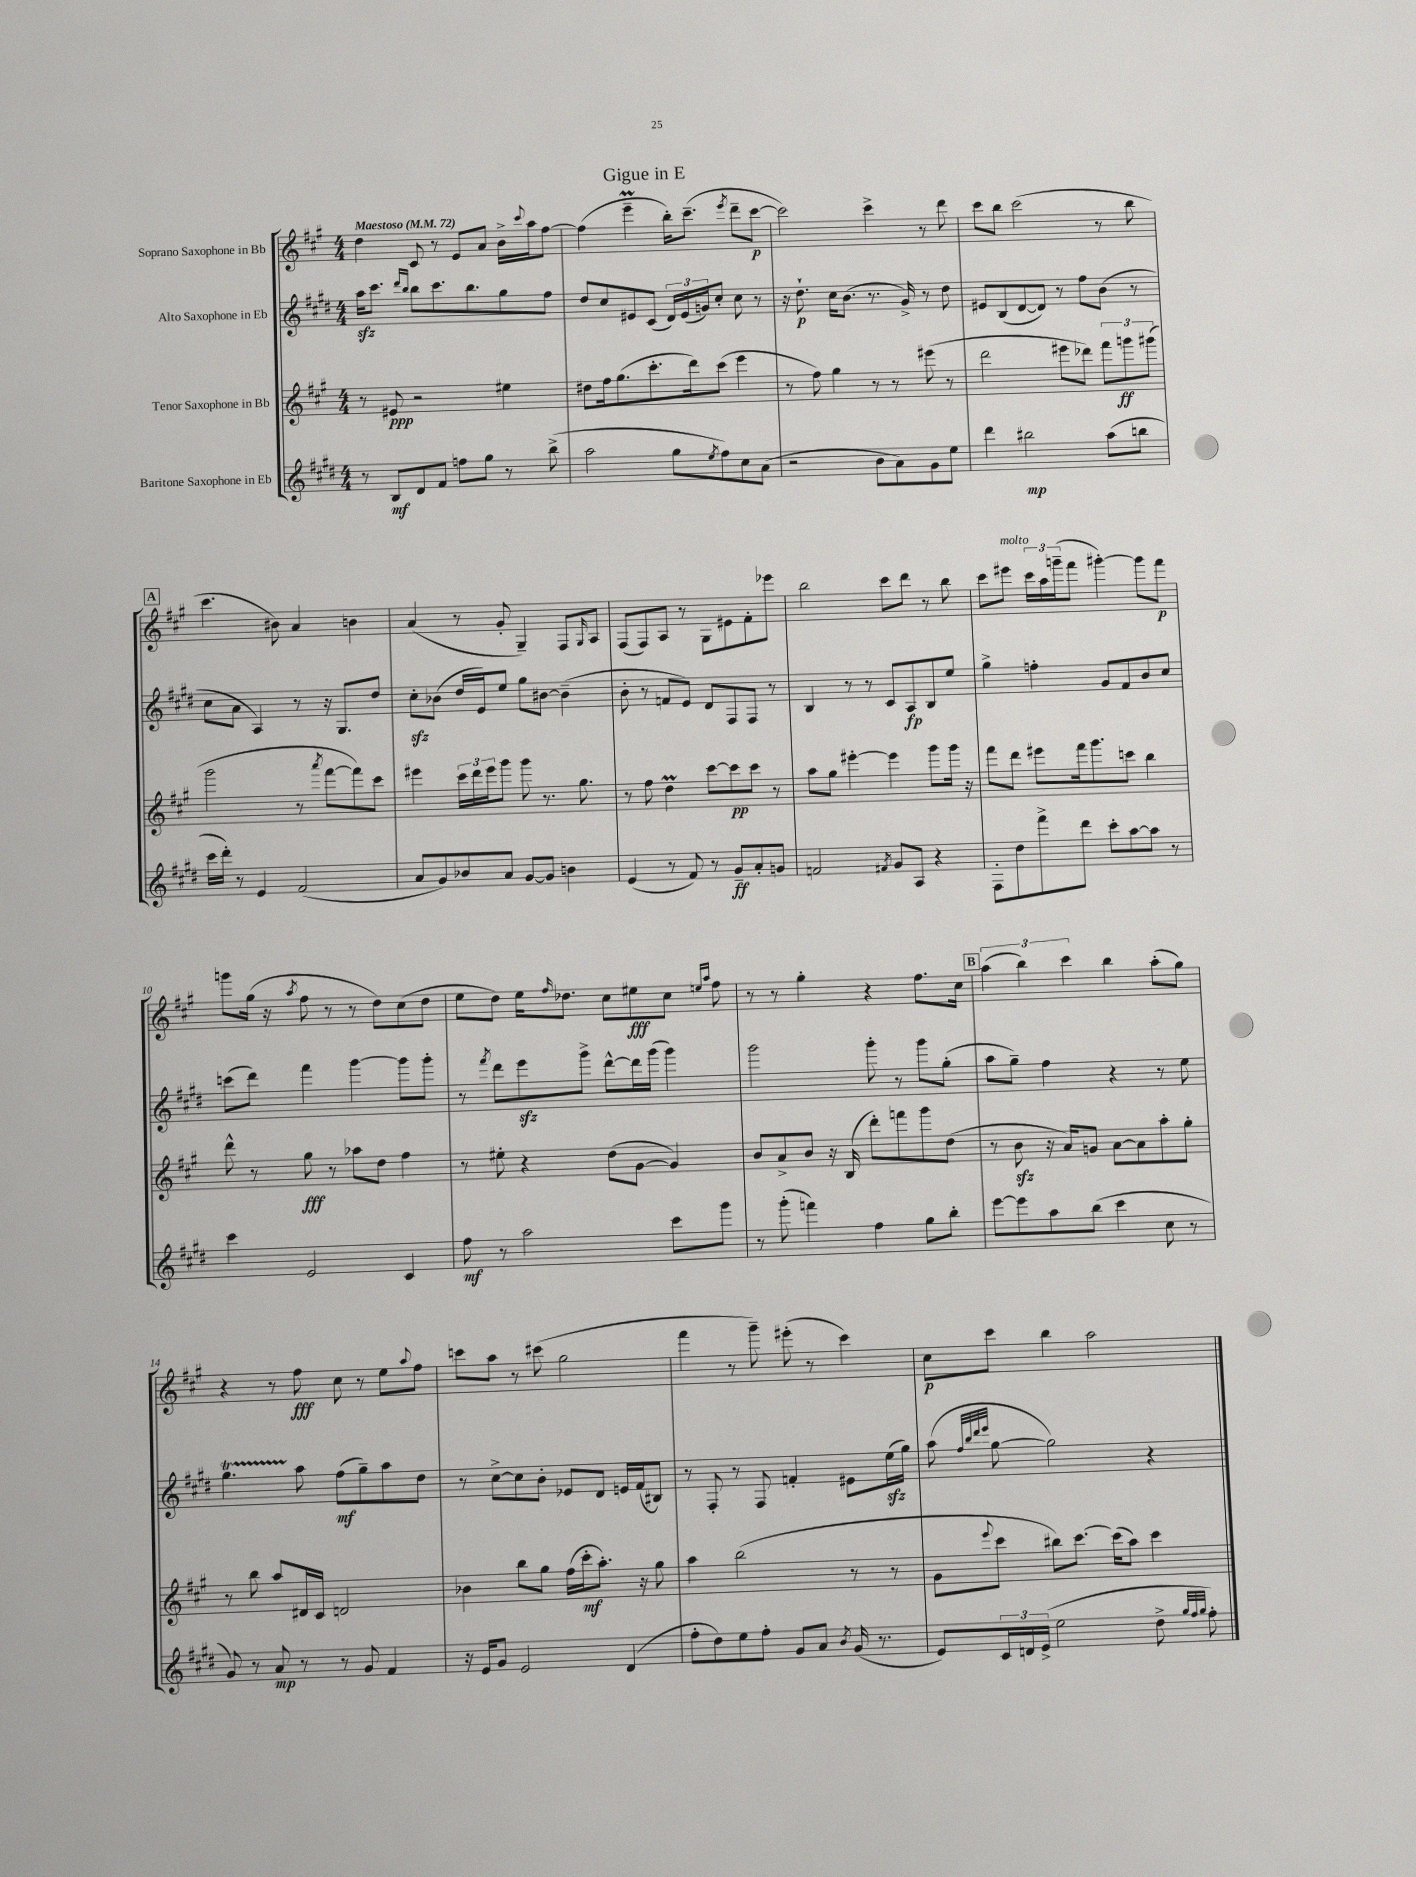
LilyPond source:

\header { title = "Gigue in E" }
<<
\new StaffGroup <<
\new Staff = "s0" \with { instrumentName = "Soprano Saxophone in Bb" } {
    \clef treble \key a \major \numericTimeSignature \time 4/4 \tempo "Maestoso" 4 = 72
    d''4 cis'8 r8 e'8 a'8 b'16-> \appoggiatura { cis'''8 } a''16 fis''8~ |
    fis''4( e'''4--\prall b''16-.) cis'''8.--( \acciaccatura { e'''8 } d'''8-- cis'''8~\p |
    cis'''2) cis'''4-> r8 d'''8 |
    cis'''8 b''8 cis'''2( r8 b''8 |
    \mark \markup { \box "A" } cis'''4. bis'8) a'4 b'4 |
    a'4( r8 gis'8-. gis4--) fis8 \grace { gis16 } a8 |
    fis8( fis8) a8 r8 gis8 eis'8 fis'8-. ees'''8 |
    b''2 cis'''8 d'''8 r8 b''8 |
    cis'''8 eis'''8^\markup { \italic "molto" } \tuplet 3/2 { cis'''16 a''16 g'''16--( } fis'''8 gis'''4~-.) gis'''8 fis'''8\p |
    g'''8 gis''16( r16 \acciaccatura { a''8 } fis''8 r8 r8 d''8) cis''8( d''8 |
    e''8 d''8) e''16 \grace { fis''16 } des''8. cis''8 eis''8\fff cis''8 \grace { e''16 a''16 } fis''8 |
    r8 r8 gis''4-. r4 fis''8. cis''16 |
    \mark \markup { \box "B" } \tuplet 3/2 { a''4( b''4) cis'''4 } b''4 a''8-.( gis''8) |
    r4 r8 fis''8\fff cis''8 r8 e''8 \appoggiatura { a''8 } fis''8 |
    c'''8 a''8 r8 cis'''8( gis''2 |
    fis'''4 r8 gis'''8--) eis'''8-.( r8 cis'''4) |
    cis''8\p cis'''8 b''4 a''2 \bar "|." |
}
\new Staff = "s1" \with { instrumentName = "Alto Saxophone in Eb" } {
    \clef treble \key e \major \numericTimeSignature \time 4/4
    a''16\sfz cis'''8. \grace { dis'''16 b''16 } b''8 cis'''8. b''8. gis''8 fis''8 |
    dis''8 cis''8 eis'8 cis'8( \tuplet 3/2 { dis'16) eis'16( g'16) } cis''8-. cis''8 r8 |
    r16 dis''8.-!\p cis''16 b'8.( r8. gis'16->) r8 dis''8 |
    eis'8 b8( dis'8~ dis'8) r8 fis''8 b'8( r8 |
    \mark \markup { \box "A" } cis''8 a'8 a4) r8 r16 gis8. dis''8 |
    cis''8-.\sfz bes'8( dis''16 e'16) e''8 gis''8 bis'8~ bis'4--( |
    b'8-. r8 f'8 e'8) dis'8 fis8 fis8 r8 |
    b4 r8 r8 cis'8 a8\fp b8 e''8 |
    gis''4-> f''4-. gis'8 fis'8 b'8 cis''8 |
    c'''8( dis'''8) fis'''4 gis'''4~ gis'''8 gis'''8-. |
    r8 \acciaccatura { fis'''8 } dis'''8 e'''8\sfz gis'''8-> dis'''8~-^ dis'''16 gis'''16( gis'''4) |
    gis'''2 gis'''8-. r8 gis'''8 gis''8-.( |
    \mark \markup { \box "B" } a''8 gis''8--) fis''4 r4 r8 e''8 |
    gis''4.\startTrillSpan a''8\stopTrillSpan fis''8\mf( gis''8--) a''8 dis''8 |
    r8 cis''8~-> cis''8 b'8-. ees'8 dis'8 e'16 fis'16( bis8) |
    r8 fis8-. r8 fis8 f'4-. eis'8 e''16\sfz( gis''16) |
    a''8( \grace { fis''32 b''32 dis'''32 e'''32 } gis''8~ gis''2) r4 \bar "|." |
}
\new Staff = "s2" \with { instrumentName = "Tenor Saxophone in Bb" } {
    \clef treble \key a \major \numericTimeSignature \time 4/4
    r8 eis'8\ppp r2 eis''4 |
    dis''8 fis''16 gis''8.( cis'''8.-. d'''16) cis'''8( e'''4 |
    r8 fis''8) gis''4 r8 r8 eis'''8( r8 |
    d'''2 eis'''8 des'''8) \tuplet 3/2 { fis'''8 g'''8\ff gis'''8( } |
    \mark \markup { \box "A" } gis'''2 r8 \acciaccatura { a'''8 } fis'''8~ fis'''8) cis'''8 |
    eis'''4 \tuplet 3/2 { cis'''16 d'''16 eis'''16 } gis'''8 gis'''8 r8. gis''8. |
    r8 fis''8 d''4\prall cis'''8~ cis'''8\pp cis'''8 r8 |
    a''8 gis''8 eis'''4~-. eis'''4 gis'''8 gis'''16 r16 |
    fis'''8 d'''8 eis'''8 fis'''16 gis'''8. c'''8 b''4 |
    d'''8-^ r8 gis''8\fff r8 aes''8 d''8 fis''4 |
    r8 eis''8-. r4 d''8( gis'8~ gis'4) |
    b'8 a'8-> b'8 r16 b16( d'''8-.) f'''8 gis'''8 d''8( |
    \mark \markup { \box "B" } r8 b'8\sfz r16 a'16) g'8 a'8~ a'8 a''8-. gis''8-. |
    r8 b''8 a''8 dis'16 cis'16 d'2 |
    bes'4 b''8 gis''8 fis''16( cis'''16-.\mf a''8.-.) r16 gis''8 |
    a''4 b''2( r8 r8 |
    gis'8 \appoggiatura { e'''8 } cis'''8 bis''8) cis'''8.~ cis'''16( a''8) cis'''4 \bar "|." |
}
\new Staff = "s3" \with { instrumentName = "Baritone Saxophone in Eb" } {
    \clef treble \key e \major \numericTimeSignature \time 4/4
    r8 b8\mf dis'8 fis'8 f''8 gis''8 r8 b''8->( |
    a''2 gis''8 \acciaccatura { e''8 } fis''8) cis''8 a'8( |
    r2 b'8 a'8) gis'8 e''8 |
    dis'''4 bis''2\mp a''8( b''8 |
    \mark \markup { \box "A" } cis'''16 dis'''16-.) r8 e'4 fis'2( |
    a'8 gis'8) bes'8 a'8 gis'8~ gis'8 b'4 |
    e'4( r8 fis'8) r8 gis'8--\ff a'8-. g'8 |
    f'2 \acciaccatura { fis'8 } gis'8 a8 r4 |
    fis8-. dis''8 fis'''8-> dis'''8 cis'''8-. a''8~ a''8 r8 |
    cis'''4 e'2 cis'4 |
    fis''8\mf r8 a''2 cis'''8 gis'''8 |
    r8 gis'''8-.( f'''4) fis''4 gis''8 b''8-. |
    \mark \markup { \box "B" } e'''8~ e'''8 a''8 b''8( cis'''4 cis''8 r8 |
    gis'8) r8 a'8\mp r8 r8 gis'8 fis'4 |
    r16 e'16 gis'8 e'2 dis'4( |
    fis''8-. dis''8) e''8 fis''8-. gis'8 a'8 \acciaccatura { b'8 } gis'16( r8. |
    e'8) \tuplet 3/2 { cis'16 d'16 e'16->( } e''2 dis''8-> \grace { gis''32 fis''32 gis''32 } fis''8-.) \bar "|." |
}
>>
>>
